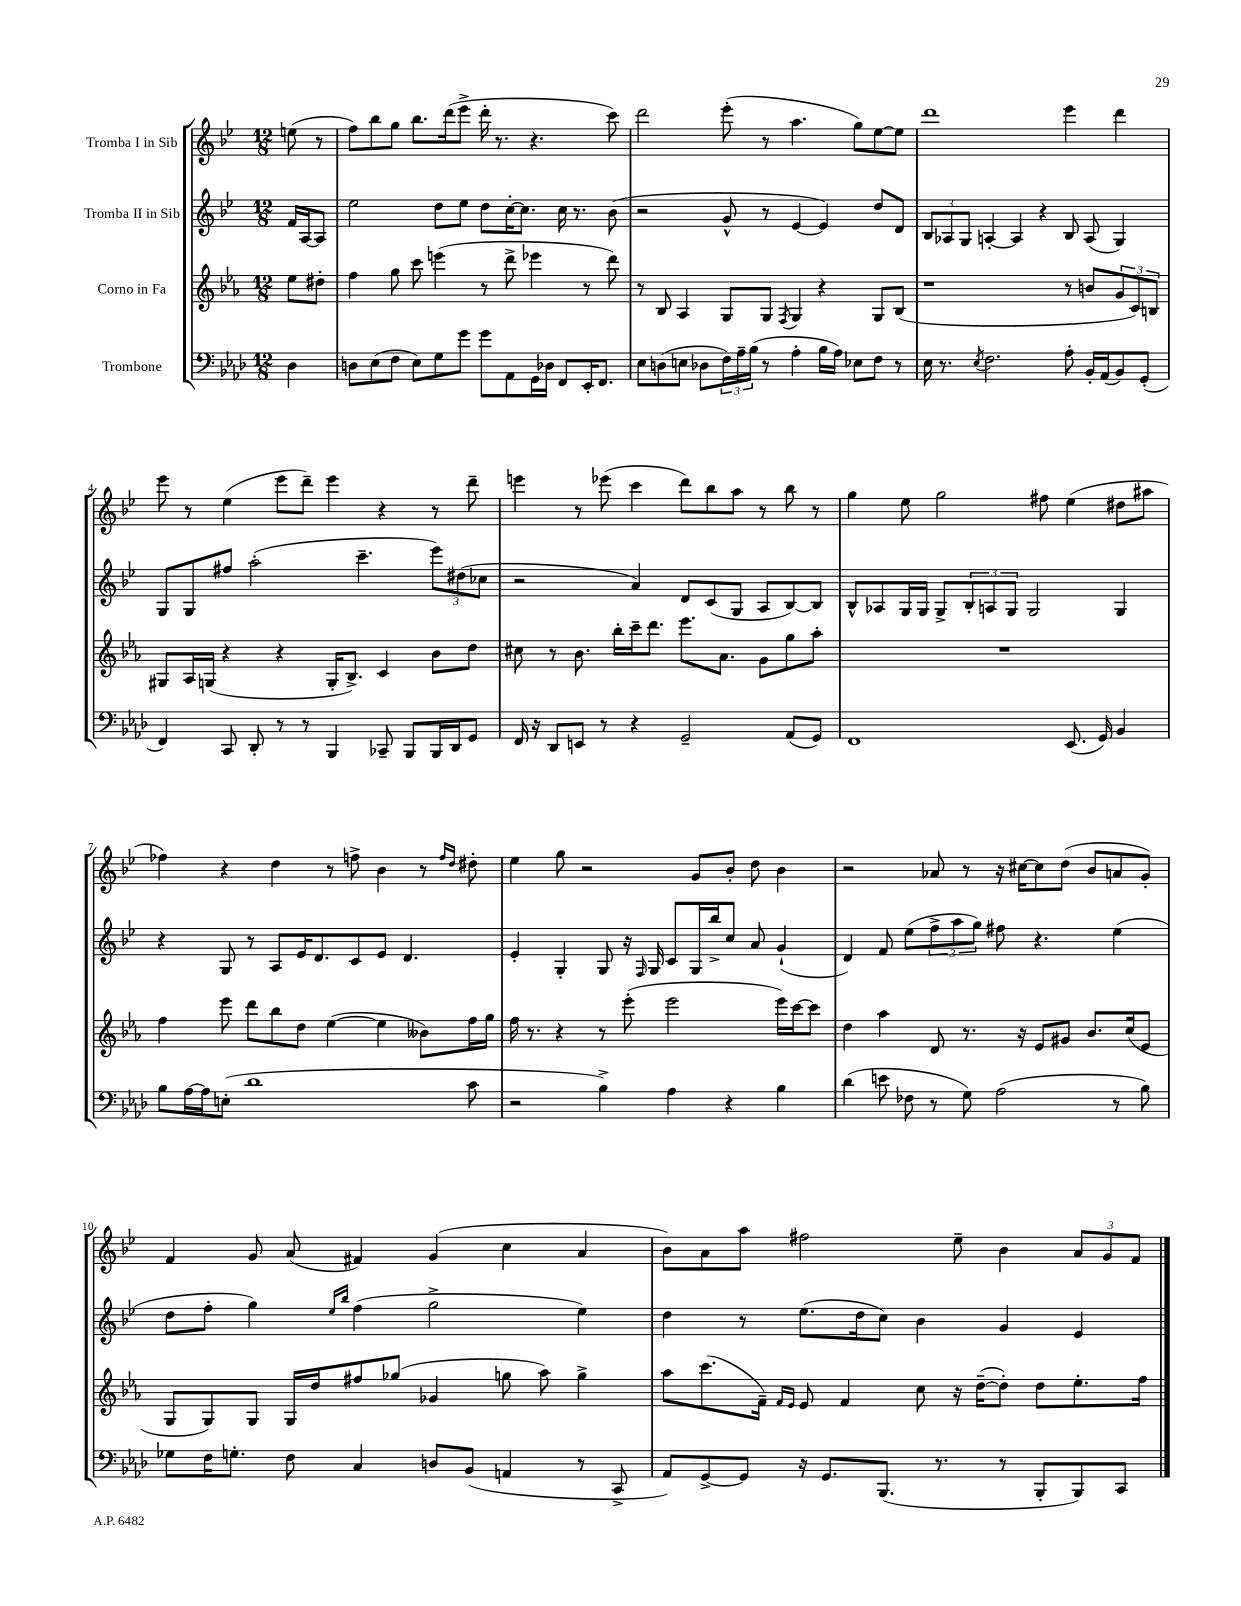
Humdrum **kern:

**kern	**kern	**kern	**kern
*staff4	*staff3	*staff2	*staff1
*clefF4	*clefG2	*clefG2	*clefG2
*k[b-e-a-d-]	*k[b-e-a-]	*k[b-e-]	*k[b-e-]
*M12/8	*M12/8	*M12/8	*M12/8
4D-	8ee-	16f	(8ee
.	.	[16A	.
.	8dd#'	8A]	8r
=	=	=	=
8D	4ff	2ee-	8ff)
(8E-	.	.	8bb-
8F	8gg	.	8gg
8E-)	8ccc	.	8.bb-
8G	(4eee	8dd	.
.	.	.	(16ddd
8g	.	8ee-	8eee-^
8g	8r	8dd	16ddd'
.	.	.	8.r
8AA-	8ddd^	[16cc'	.
.	.	8.cc]	.
16GG	4eee-	.	4.r
16D-	.	.	.
8FF	.	16cc	.
.	.	8.r	.
16EE-'	8r	.	.
8.FF	.	.	.
.	8ddd)	(8b-	8ccc)
=	=	=	=
8E-	8r	2r	2ddd
(8D	8B-	.	.
8E	4A-	.	.
8D-	.	.	.
24F)	8G	8g^^	(8eee-'
24A-~	.	.	.
(24B-	.	.	.
8r	8G	8r	8r
.	8qF	.	.
4A-'	4G	[4e-	4.aa
16B-	4r	4e-])	.
16A-)	.	.	.
8E-	.	.	8gg)
8F	8G	8dd	[8ee-
8r	(8B-	8d	8ee-]
=	=	=	=
16E-	1r	12B-	1ddd
8.r	.	.	.
.	.	12A-	.
.	.	12G	.
8qE-	.	.	.
2.F	.	[4A'	.
.	.	4A]	.
.	.	4r	.
8A-'	8r	8B-	4eee-
16BB-'	8b	(8A	.
(16AA-	.	.	.
8BB-)	12g	4G)	4ddd
.	12c)	.	.
(8GG'	.	.	.
.	12B	.	.
=	=	=	=
4FF)	8G#	8G	8eee-
.	16A-	8G	8r
.	(16G	.	.
8CC	4r	8ff#	(4ee-
8DD-'	.	(2aa'	.
8r	4r	.	8eee-
8r	.	.	8ddd~)
4BBB-	16G'	.	4eee-
.	8.B-^)	.	.
.	.	4.ccc~	.
8CC-~	4c	.	4r
8BBB-	.	.	.
16BBB-	8b-	12eee-)	8r
16DD-	.	.	.
.	.	(12dd#	.
8GG	8dd	.	8ddd~
.	.	12cc-	.
=	=	=	=
16FF	8cc#	2r	4eee
16r	.	.	.
8DD-	8r	.	.
8EE	8.b-	.	8r
8r	.	.	(8eee-
.	16bb-'	.	.
4r	16ccc~	4a)	4ccc
.	8.ddd	.	.
2GG~	8.eee-	8d	8ddd)
.	.	(8c	8bb-
.	8.a-	.	.
.	.	8G	8aa
.	8g	8A	8r
(8AA-	8gg	[8B-)	8bb-
8GG)	8aa-'	8B-]	8r
=	=	=	=
1FF	1.r	8B-^^	4gg
.	.	8A-	.
.	.	16G	8ee-
.	.	16G	.
.	.	8G^	2gg
.	.	12B-'	.
.	.	12A	.
.	.	12G	.
.	.	2G	.
.	.	.	8ff#
(8.EE-	.	.	(4ee-
16GG)	.	.	.
4BB-	.	4G	8dd#
.	.	.	8aa#
=	=	=	=
8B-	4ff	4r	4ff-)
[16A-	.	.	.
16A-]	.	.	.
(8E'	8eee-	8G	4r
1d-	8ddd	8r	.
.	8bb-	8A	4dd
.	8dd	16e-	.
.	.	8.d	.
.	([4ee-	.	8r
.	.	8c	8ff^
.	4ee-]	8e-	4b-
.	.	4.d	.
.	8b--)	.	8r
.	.	.	16qqff
.	.	.	16qqdd
8c	16ff	.	8dd#'
.	16gg	.	.
=	=	=	=
2r	16ff	4e-'	4ee-
.	8.r	.	.
.	4r	4G'	8gg
.	.	.	2r
4B-^)	8r	8G	.
.	(8eee-'	16r	.
.	.	16qqF	.
.	.	16G	.
4A-	2eee-	8c	.
.	.	16G	8g
.	.	16bb-^	.
4r	.	8cc	8b-'
.	.	8a	8dd
4B-	16eee-)	(4g`	4b-
.	[16ccc	.	.
.	8ccc]	.	.
=	=	=	=
(4d-	4dd	4d)	2r
8e	4aa-	8f	.
8F-	.	(8ee-	.
8r	8d	12ff^	8a-
.	.	12aa	.
8G)	8.r	.	8r
.	.	12gg)	.
(2A-	.	8ff#	16r
.	16r	.	[16cc#
.	8e-	4.r	8cc#]
.	8g#	.	(8dd
.	8.b-	.	8b-
8r	.	(4ee-	8a
.	(16cc	.	.
8B-)	8e-	.	8g')
=	=	=	=
8G-	8G	8dd	4f
16F	8G)	8ff'	.
8.G'	.	.	.
.	8G	4gg)	8g
8F	16G	.	(8a
.	16dd	.	.
.	.	16qqee-	.
.	.	16qqbb-	.
4C	8ff#	(4ff	4f#)
.	(8gg-	.	.
8D	4g-	2gg^	(4g
(8BB-	.	.	.
4AA	8gg	.	4cc
.	8aa-)	.	.
8r	4gg^	4ee-)	4a
8CC^	.	.	.
=	=	=	=
8AA-)	8aa-	4dd	8b-)
[8GG^	(8.ccc	.	8a
8GG]	.	8r	8aa
.	16f~)	.	.
.	16qqf	.	.
.	16qqe-	.	.
16r	8e-	(8.ee-	2ff#
8.GG	.	.	.
.	4f	.	.
.	.	16dd	.
(8.BBB-	.	8cc)	.
.	8cc	4b-	.
8.r	.	.	.
.	16r	.	8ee-~
.	([16dd~	.	.
8r	8dd'])	4g	4b-
8BBB-'	8dd	.	.
8BBB-)	8.ee-'	4e-	12a
.	.	.	12g
8CC	.	.	.
.	.	.	12f
.	16ff	.	.
==	==	==	==
*-	*-	*-	*-
